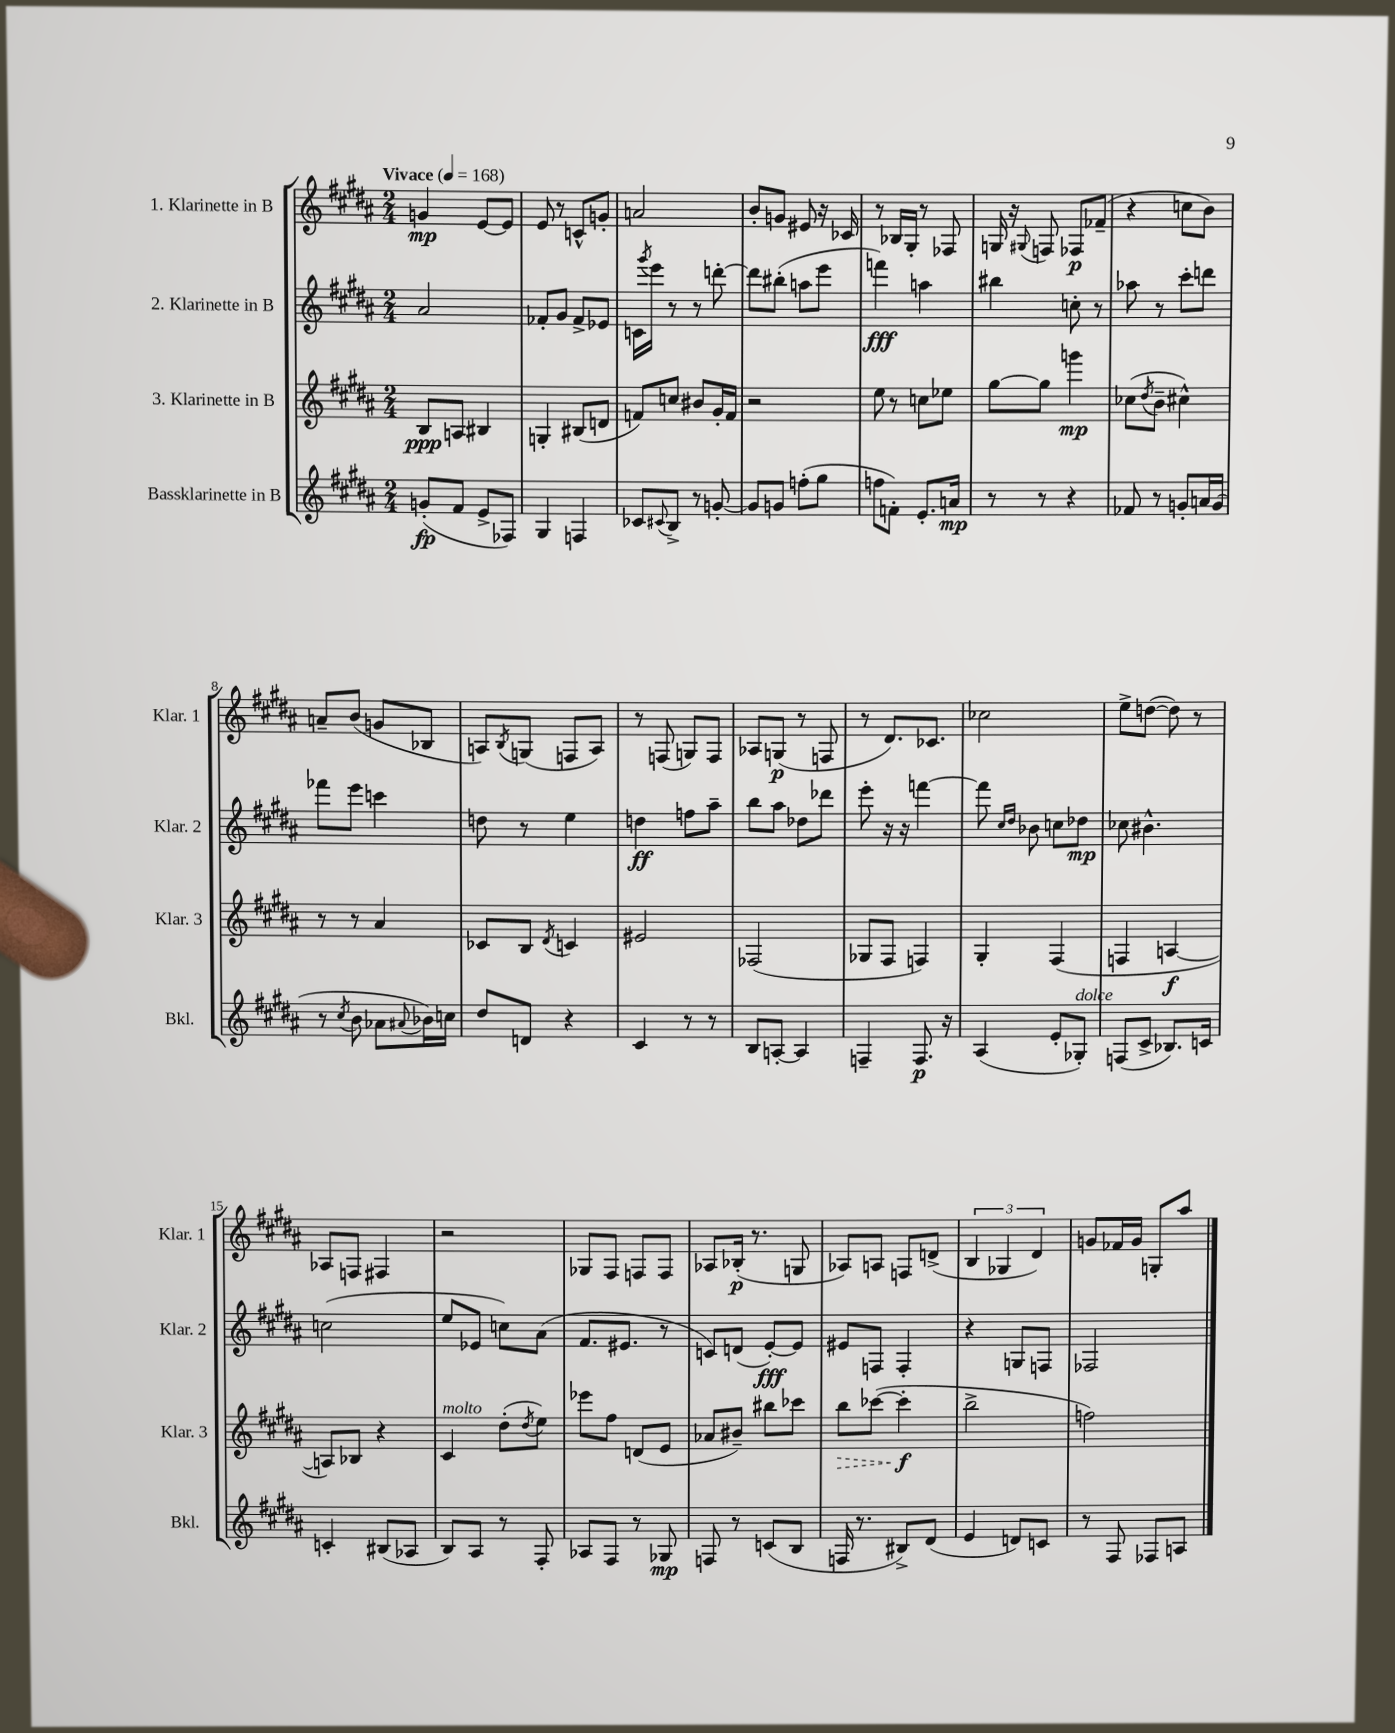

**kern	**dynam	**kern	**dynam	**kern	**dynam	**kern	**dynam
*part4	*part4	*part3	*part3	*part2	*part2	*part1	*part1
*staff4	*staff4	*staff3	*staff3	*staff2	*staff2	*staff1	*staff1
*I"Bassklarinette in B	*	*I"3. Klarinette in B	*	*I"2. Klarinette in B	*	*I"1. Klarinette in B	*
*I'Bkl.	*	*I'Klar. 3	*	*I'Klar. 2	*	*I'Klar. 1	*
*clefG2	*	*clefG2	*	*clefG2	*	*clefG2	*
*k[f#c#g#d#a#]	*	*k[f#c#g#d#a#]	*	*k[f#c#g#d#a#]	*	*k[f#c#g#d#a#]	*
*M2/4	*	*M2/4	*	*M2/4	*	*M2/4	*
*MM168	*	*MM168	*	*MM168	*	*MM168	*
=1	=1	=1	=1	=1	=1	=1	=1
!	!	!	!	!	!	!LO:TX:a:B:t=Vivace	!
(8gn'/L	fp	8B/L	ppp	2a#/	.	4gn/	mp
8f#/J	.	8An/J	.	.	.	.	.
8e^/L	.	4B#X/	.	.	.	[8e/L	.
8F-X/J)	.	.	.	.	.	8e/J]	.
=2	=2	=2	=2	=2	=2	=2	=2
4G#/	.	4Gn'/	.	8f-X'/L	.	8e/	.
.	.	.	.	8g#/J	.	8r	.
4Fn/	.	(8B#X/L	.	8f-^/L	.	8cn^^/L	.
.	.	8dn/J	.	8e-X/J	.	8gn'/J	.
=3	=3	=3	=3	=3	=3	=3	=3
8c-X/L	.	8fn/L)	.	16cn\LL	.	2an/	.
.	.	.	.	8qggg#/	.	.	.
.	.	.	.	16eee\JJ	.	.	.
8qqc#X/	.	.	.	.	.	.	.
8B^/J	.	8ccn/J	.	8r	.	.	.
8r	.	8b#X/L	.	8r	.	.	.
[8gn'/	.	16g#'/L	.	[8dddn'\	.	.	.
.	.	16f/JJ	.	.	.	.	.
=4	=4	=4	=4	=4	=4	=4	=4
8g/L]	.	2r	.	8ddd\L]	.	8b'/L	.
8gn/J	.	.	.	(8bb#X'\J	.	8gn/J	.
(8ffn'\L	.	.	.	8aan\L	.	8e#X/	.
8gg#\J	.	.	.	8eee\J	.	16r	.
.	.	.	.	.	.	16c-X/	.
=5	=5	=5	=5	=5	=5	=5	=5
8ffn\L	.	8ee\	.	4fffn\)	fff	8r	.
8fn'\J)	.	8r	.	.	.	16B-X/LL	.
.	.	.	.	.	.	16G#'/JJ	.
8.e'/L	.	8ccn\L	.	4aan\	.	8r	.
.	.	8ee-X\J	.	.	.	8F-X/	.
16an/Jk	mp	.	.	.	.	.	.
=6	=6	=6	=6	=6	=6	=6	=6
8r	.	[8gg#\L	.	4bb#X\	.	16Gn/	.
.	.	.	.	.	.	16r	.
.	.	.	.	.	.	8qqG#X/	.
8r	.	8gg#\J]	.	.	.	8Fn/	.
4r	.	4gggn\	mp	8ccn'\	.	8F-X/L	p
.	.	.	.	8r	.	(8f-X~/J	.
=7	=7	=7	=7	=7	=7	=7	=7
8f-X/	.	(8cc-X\L	.	8aa-X\	.	4r	.
.	.	8qdd#/	.	.	.	.	.
8r	.	8b~\J	.	8r	.	.	.
8gn'/L	.	4cc#X^^\)	.	8ccc#'\L	.	8ccn\L	.
16an/L	.	.	.	8dddn\J	.	8b\J)	.
(16g/JJ	.	.	.	.	.	.	.
!!LO:LB:g=z
=8	=8	=8	=8	=8	=8	=8	=8
8r	.	8r	.	8fff-X\L	.	8an~/L	.
8qcc#/	.	.	.	.	.	.	.
8b\	.	8r	.	8eee\J	.	(8b/J	.
8a-X\L	.	4a#/	.	4cccn\	.	8gn/L	.
8qqa#X/	.	.	.	.	.	.	.
16b-X\L)	.	.	.	.	.	8B-X/J	.
16ccn\JJ	.	.	.	.	.	.	.
=9	=9	=9	=9	=9	=9	=9	=9
8dd#/L	.	8c-X/L	.	8ddn\	.	8An/L)	.
.	.	.	.	.	.	8qB/	.
8dn/J	.	8B/J	.	8r	.	(8Gn/J	.
.	.	8qd#/	.	.	.	.	.
4r	.	4cn/	.	4ee\	.	8Fn/L	.
.	.	.	.	.	.	8A/J)	.
=10	=10	=10	=10	=10	=10	=10	=10
4c#/	.	2e#X/	.	4ddn\	ff	8r	.
.	.	.	.	.	.	(8Fn/	.
8r	.	.	.	8ffn\L	.	8Gn/L)	.
8r	.	.	.	8aa#~\J	.	8F/J	.
=11	=11	=11	=11	=11	=11	=11	=11
8B/L	.	(2F-X/	.	8bb\L	.	8A-X/L	.
[8An'/J	.	.	.	8aa#\J	.	(8Gn/J	p
4A/]	.	.	.	8dd-X\L	.	8r	.
.	.	.	.	8ddd-X\J	.	8Fn/	.
=12	=12	=12	=12	=12	=12	=12	=12
4Fn~/	.	8G-X/L	.	8eee'\	.	8r	.
.	.	8F#/J	.	16r	.	8.d#/L)	.
.	.	.	.	16r	.	.	.
8.F/	p	4Fn/)	.	[4fffn\	.	.	.
.	.	.	.	.	.	8.c-X/J	.
16r	.	.	.	.	.	.	.
=13	=13	=13	=13	=13	=13	=13	=13
(4A#/	.	4G#'/	.	8fff\]	.	2cc-X\	.
.	.	.	.	16qqcc#/LL	.	.	.
.	.	.	.	16qqdd#/JJ	.	.	.
.	.	.	.	8b-X\	.	.	.
8e'/L	.	(4F#/	.	8ccn\L	.	.	.
!LO:TX:a:i:t=dolce	!	!	!	!	!	!	!
8G-X'/J)	.	.	.	8dd-X\J	mp	.	.
=14	=14	=14	=14	=14	=14	=14	=14
(8Fn/L	.	4Fn/	.	8cc-X\	.	8ee^\L	.
8c#^/J	.	.	.	4.b#X^^\	.	([8ddn\J	.
8.B-X/L)	.	[4An/	f	.	.	8dd\])	.
.	.	.	.	.	.	8r	.
16cn/Jk	.	.	.	.	.	.	.
!!LO:LB:g=z
=15	=15	=15	=15	=15	=15	=15	=15
4cn'/	.	8An/L])	.	(2ccn\	.	8A-X/L	.
.	.	8B-X/J	.	.	.	8Fn/J	.
(8B#X/L	.	4r	.	.	.	4F#X/	.
8A-X/J	.	.	.	.	.	.	.
=16	=16	=16	=16	=16	=16	=16	=16
!	!	!LO:TX:a:i:t=molto	!	!	!	!	!
8B/L)	.	4c#/	.	8ee/L	.	2r	.
8A#/J	.	.	.	8e-X/J	.	.	.
8r	.	(8dd#'\L	.	8ccn\L)	.	.	.
.	.	8qdd#/	.	.	.	.	.
8F#'/	.	8ee\J)	.	(8a#\J	.	.	.
=17	=17	=17	=17	=17	=17	=17	=17
8A-X/L	.	8eee-X\L	.	8.f#/L	.	8G-X/L	.
8F#/J	.	8ff#\J	.	.	.	8F#/J	.
.	.	.	.	8.e#X/J	.	.	.
8r	.	(8dn/L	.	.	.	8Fn/L	.
8G-X/	mp	8e/J	.	8r	.	8F/J	.
=18	=18	=18	=18	=18	=18	=18	=18
8Fn/	.	8a-X/L	.	8cn/L)	.	8A-X/L	.
8r	.	8b#X~/J)	.	(8dn/J	.	(16B-X'/Jk	p
.	.	.	.	.	.	8.r	.
(8cn/L	.	8bb#X\L	.	[8e'/L)	fff	.	.
8B/J	.	8ccc-X\J	.	8e/J]	.	8Gn/	.
=19	=19	=19	=19	=19	=19	=19	=19
!	!	!	!LO:HP:b	!	!	!	!
16Fn/	.	8bb\L	>	8e#X/L	.	8A-X/L)	.
8.r	.	.	.	.	.	.	.
.	.	([8ccc-X\J	.	8Fn/J	.	8An/J	.
8B#X^/L)	.	4ccc-'\]	f	4F'/	.	8Fn/L	.
(8d#/J	.	.	.	.	.	(8dn^/J	.
.	.	.	]	.	.	.	.
=20	=20	=20	=20	=20	=20	=20	=20
4e/	.	2bb^\	.	4r	.	6B/	.
.	.	.	.	.	.	6G-X/	.
8dn/L)	.	.	.	8Gn/L	.	.	.
.	.	.	.	.	.	6d#/)	.
8cn/J	.	.	.	8Fn/J	.	.	.
=21	=21	=21	=21	=21	=21	=21	=21
8r	.	2ffn\)	.	2F-X/	.	8gn/L	.
8F#/	.	.	.	.	.	16f-X/L	.
.	.	.	.	.	.	16g/JJ	.
8F-X/L	.	.	.	.	.	8Gn'/L	.
8An/J	.	.	.	.	.	8aa#/J	.
==	==	==	==	==	==	==	==
*-	*-	*-	*-	*-	*-	*-	*-
